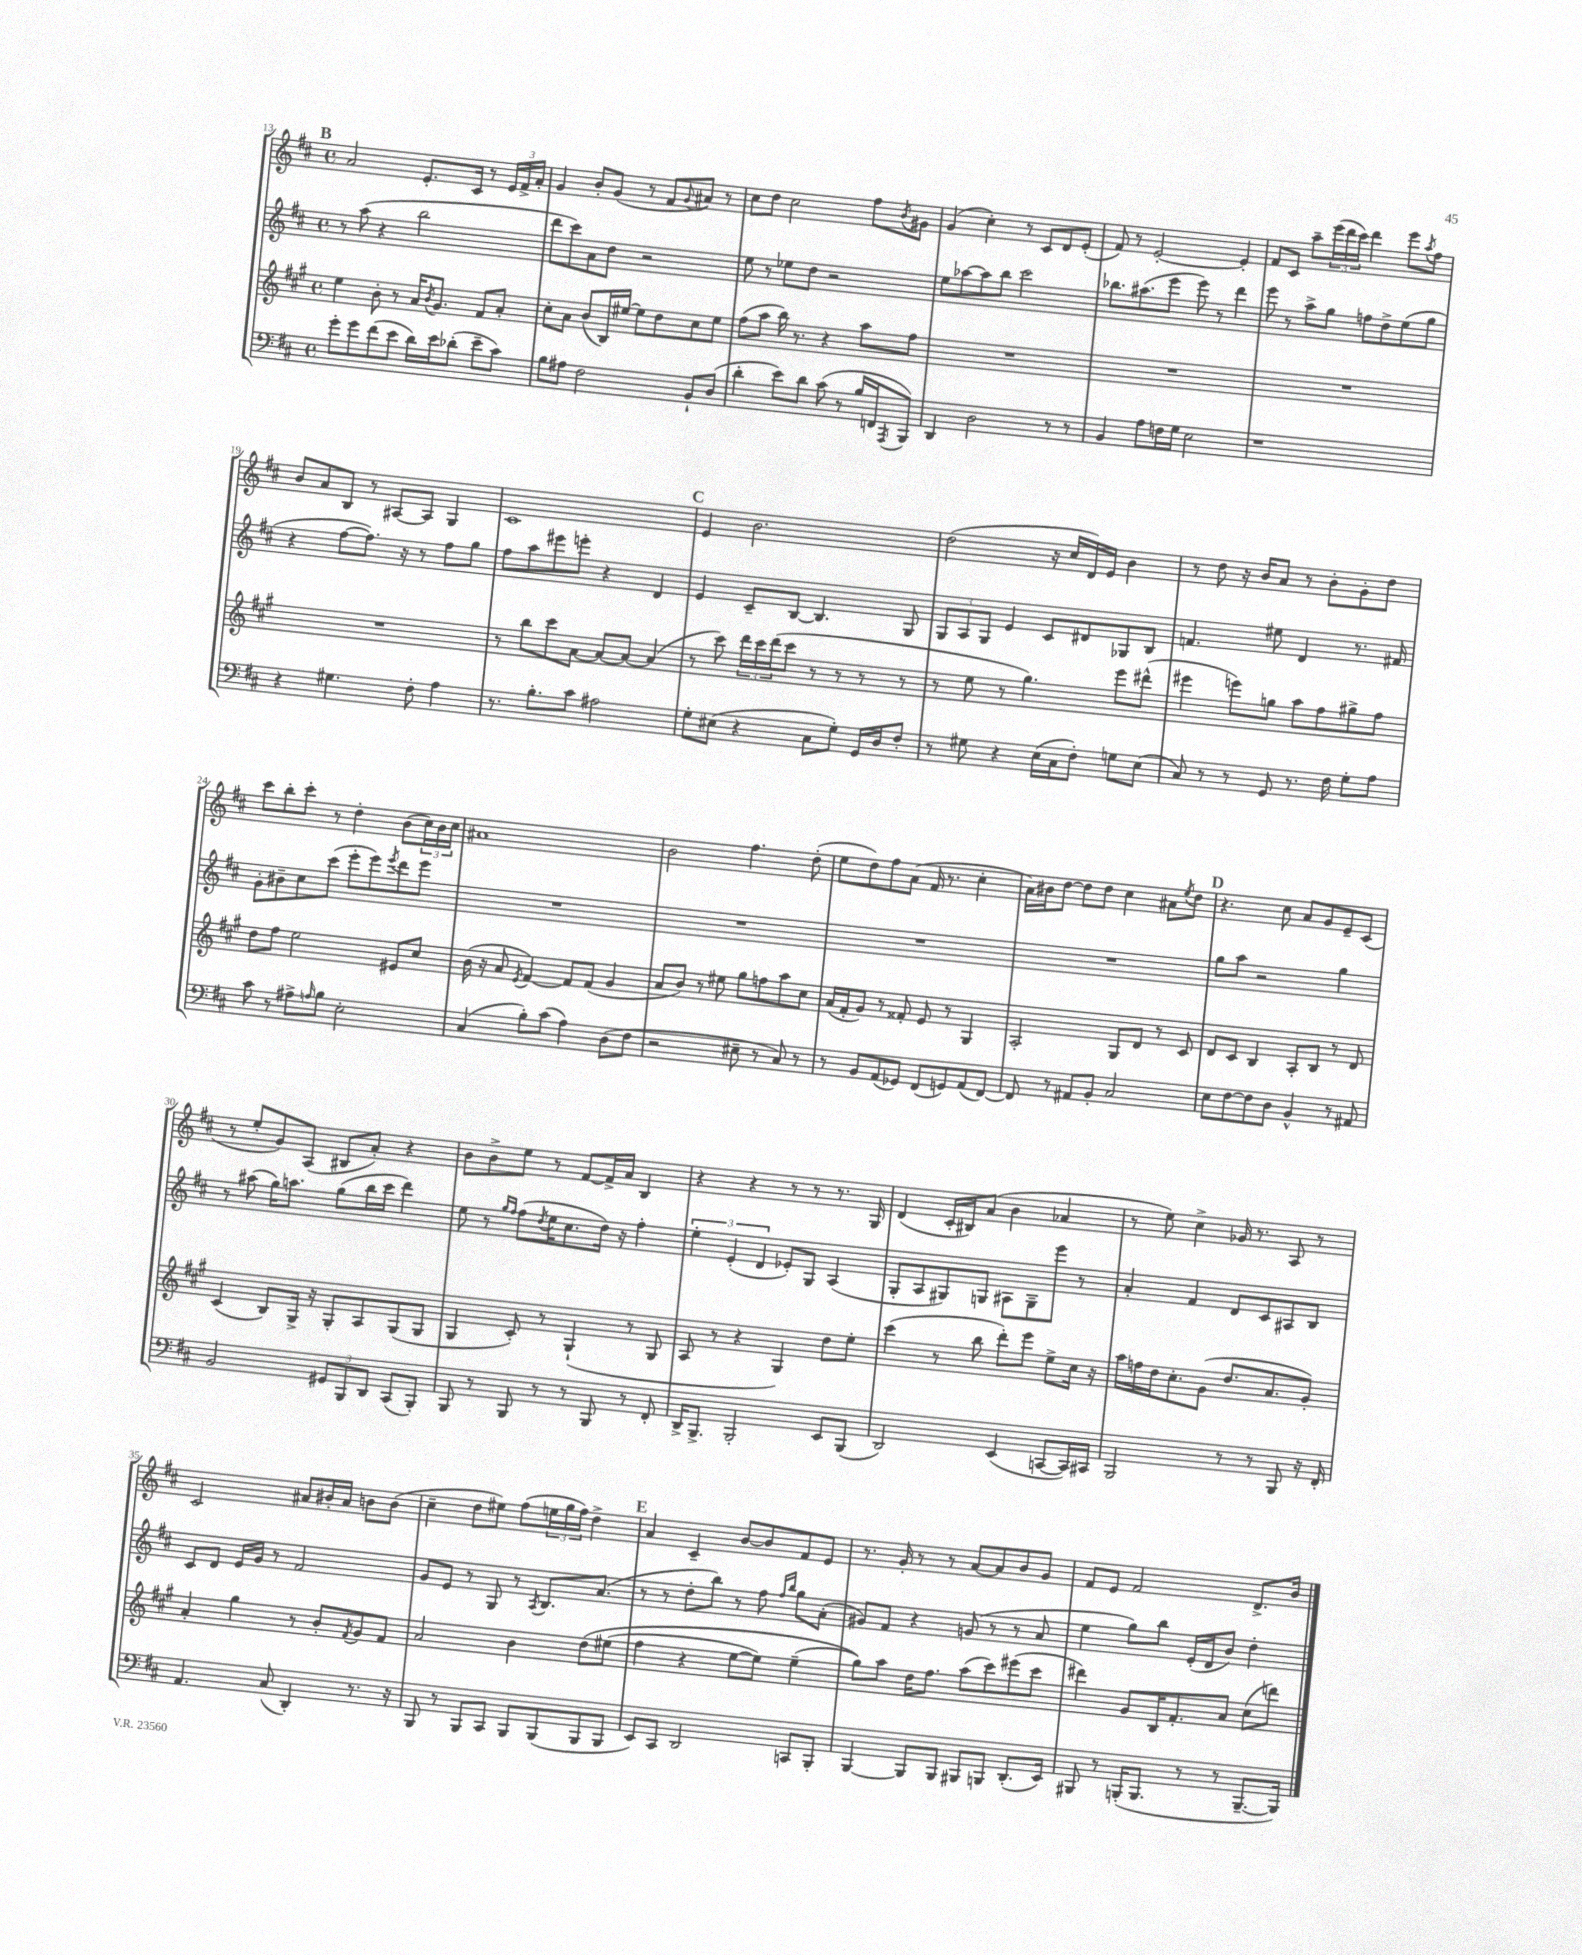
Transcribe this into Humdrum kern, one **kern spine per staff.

**kern	**kern	**kern	**kern
*staff4	*staff3	*staff2	*staff1
*clefF4	*clefG2	*clefG2	*clefG2
*k[f#c#]	*k[f#c#g#]	*k[f#c#]	*k[f#c#]
*M4/4	*M4/4	*M4/4	*M4/4
*met(c)	*met(c)	*met(c)	*met(c)
8g'\L	4ee\	8r	2a/
8g\	.	(8aa\	.
(8f#\	8b'\	4r	.
8e\J	8r	.	.
16d\LL)	16a/LK	2bb\	8.e'/L
.	8qb/	.	.
16e\J	8.g#/J	.	.
(8d-'\J	.	.	.
.	.	.	16c#/Jk
8e~\L	8f#/L	.	8r
8c#\J)	8a'/J	.	24e/LL
.	.	.	24f#^/
.	.	.	24a'/JJ
=	=	=	=
8B\L	8cc#'\L	8ddd\L	4g/
8A#\J	8a\J	8ccc#\)	.
2F#\	(8b/L	8a\	8b'/L
.	16B/L)	8dd\J	(8g/J
.	[16ee#/JJ	.	.
.	8ee#\]L	2r	8r
.	8dd\	.	8f#/L
.	.	.	8qqg/
8BB`/L	8cc#\	.	8a#/J)
(8D/J	8ee#\J	.	8r
=	=	=	=
4d'\	(8ff#\L	8ee\	8cc#\L
.	8aa\J	8r	8dd\J
8e\L)	16bb\)	8ee-\L	2cc#\
.	8.r	.	.
8d\J	.	8dd\J	.
(8c#\	4r	2r	.
8r	.	.	.
16B/LL	8aa\L	.	8ff#\L
16FF/J	.	.	.
8qAAA/	.	.	8qb/
8BBB/J)	8ff#\J	.	8g#\J
=	=	=	=
4DD/	1r	8ee\L	(4g/
.	.	[8aa-\	.
2D\	.	8aa-\]	4cc#'\)
.	.	8bb\J	.
.	.	2ccc#\	8r
.	.	.	8c#/L
8r	.	.	8d/
8r	.	.	(8e'/J
=	=	=	=
4BB/	1r	8.bb-\L	8f#/)
.	.	.	8r
.	.	(8.aa#\	.
8A\L	.	.	[2e'/
16F\L	.	8eee\J	.
16G\JJ	.	.	.
2E\	.	8eee\)	.
.	.	8r	.
.	.	4ddd\	4e'/]
=	=	=	=
1r	1r	8eee\	8f#/L
.	.	8r	8c#/J
.	.	8aa^\L	8aa~\L
.	.	8gg\J	(24eee\L
.	.	.	24ddd\
.	.	.	24ccc#\JJ)
.	.	8ff\L	4ddd\
.	.	8dd^\	.
.	.	(8ee\	8eee\L
.	.	.	8qaa/
.	.	8gg\J	8ff#\J
=	=	=	=
4r	1r	4r	8b/L
.	.	.	8a/
4.G#\	.	[8ff#\L	8B/J
.	.	8.ff#\]J)	8r
.	.	.	[8A#/L
.	.	16r	.
8F#'\	.	8r	8A#/]J
4A\	.	8ff#\L	4G/
.	.	8gg\J	.
=	=	=	=
8.r	8r	8ff#\L	1c#
.	8bb\L	8aa\	.
8.B'\L	.	.	.
.	8ccc#\	8eee#\	.
8c#\J	[8a\J	8eee'\J	.
2A#\	8a/_L	4r	.
.	8a/_J	.	.
.	(4a/]	4d/	.
=	=	=	=
8G'\L	8r	4e/	4e/
(8E#\J	8ccc#\)	.	.
4r	24ddd\LL	8c#~/L	2.b\
.	24ccc#\	.	.
.	(24ddd\J	.	.
.	8ccc#\J	[8B/J	.
8C#\L	8r	4.B/]	.
8G'\J)	8r	.	.
16GG/LL	8r	.	.
16D/J	.	.	.
8F#'/J	8r	8G/	.
=	=	=	=
8r	8r	12G/L	(2dd\
.	.	12A/	.
8G#\	8ee\	.	.
.	.	12G/J	.
4r	8r	4e/	.
.	4.gg#\)	.	.
(16E\LL	.	8c#/L	16r
16C#\J	.	.	16cc#/LL
8F#'\J)	.	8d#/	16d/)
.	.	.	16e/JJ
8G\L	8eee\L	8G-/	4b\
(8E\J	(8ddd#^^\J	8B/J	.
=	=	=	=
8C#/)	4eee#\	4.f/	8r
8r	.	.	8dd\
8r	8eee\L)	.	16r
.	.	.	16b/LK
8GG/	8gg\J	8ee#\	8a/J
8.r	8aa\L	4d/	8r
.	8ff#\	.	8b'\L
16F#\	.	.	.
8G'\L	8gg#^\	8.r	8g'\
8A\J	8ff#\J	.	8dd\J
.	.	16f#/	.
=	=	=	=
8c#\	8dd\L	8g'\L	8ccc#\L
8r	8ff#\J	8b#~\	8bb'\
8A#^\L	2ee\	8cc#\	8ccc#'\J
16qqA/	.	.	.
8B\J	.	(8ccc#\J	8r
2E'\	.	8eee'\L	4dd'\
.	.	8eee\)	.
.	.	8qeee/	.
.	8e#/L	8ddd\	(8b\L
.	8cc#/J	8eee\J	24cc#\L)
.	.	.	24b\
.	.	.	24cc#\JJ
=	=	=	=
(4C#/	(16b\	1r	1a#
.	16r	.	.
.	8a/	.	.
.	8qe/	.	.
8B'\L)	[4f#/)	.	.
(8c#\J	.	.	.
4A\)	8f#/]L	.	.
.	(8f#/J	.	.
(8D\L	4g#/	.	.
8F#\J	.	.	.
=	=	=	=
2r	8a/L	1r	2b\
.	8b/J)	.	.
.	8r	.	.
.	8ee#\	.	.
8E#~\	8gg#\L	.	4.ff#\
8r	8ff\	.	.
8C#/)	8aa\	.	.
8r	8cc#\J	.	(8dd'\
=	=	=	=
8r	(16a/LL	1r	8ee\L
.	16f#'/J	.	.
8BB/L	8g#/J)	.	8dd\)
(8AA/	8r	.	8ff#\
8GG-/J)	8f##'/	.	(8a\J
(8FF#/L	8e/	.	16f#/
.	.	.	8.r
8GG/)	8r	.	.
(8AA/	4G#/	.	4cc#'\
[8FF#/J)	.	.	.
=	=	=	=
8FF#/]	2A'/	1r	16a\LL)
.	.	.	16b#\J
8r	.	.	[8dd\J
8AA#/L	.	.	8dd\]L
8BB'/J	.	.	8dd\J
2C#/	8G#/L	.	4cc#\
.	8d/J	.	.
.	8r	.	8a#\L
.	.	.	8qee/
.	8c#/	.	8dd\J
=	=	=	=
8E\L	8d/L	8gg\L	4.r
[8F#\	8c#/J	8aa\J	.
8F#\]	4B/	2r	.
8D\J	.	.	8cc#\
4BB^^/	8A'/L	.	8a/L
.	8B/J	.	8g/
8r	8r	4gg\	8e~/
8AA#/	8d/	.	(8c#/J
=	=	=	=
2BB/	(4c#/	8r	8r
.	.	(8aa#\	8ee'/L
.	8B/L)	16gg\LK)	8g/)
.	.	8.aa\J	.
.	16G#^/Jk	.	(8A/J
.	16r	.	.
12GG#/L	8G#'/L	(8gg\L	8B#/L
12BBB/	.	.	.
.	8A/	16bb\L	8a'/J)
12DD/J	.	.	.
.	.	16ccc#\JJ	.
(8CC#/L	(8G#/	4ddd\)	4r
8BBB'/J)	8G#/J	.	.
=	=	=	=
8BBB/	4G#/	8ee\	8b\L
8r	.	8r	8b^\
.	.	16qqgg/LL	.
.	.	16qqff#/JJ	.
8BBB/	8c#'/)	(8ff#\L	8ee\J
.	.	8qdd/	.
8r	8r	16ee\K	8r
.	.	8.cc#\	.
8r	(4G#`/	.	[8f#/L
8BBB/	.	16dd\Jk)	16f#^/]L
.	.	16r	16a/JJ
8r	8r	4ff#'\	4B/
8FF#'/	8G#/	.	.
=	=	=	=
16DD^/LK	8A/	6ee'\	4r
8.BBB^/J	.	.	.
.	8r	.	.
.	.	(6e'/	.
2BBB'/	4r	.	4r
.	.	6d/	.
.	4G#/)	8e-'/L)	8r
.	.	8G/J	8r
8EE/L	8dd\L	(4A/	8.r
(8BBB/J	8ee'\J	.	.
.	.	.	16G/
=	=	=	=
2DD/)	(4ccc#\	8G'/L	(4d/
.	.	8A/	.
.	8r	8G#/)	16c#'/LL
.	.	.	16B#/J)
.	8bb\	8G/J	(8a/J
(4EE/	8ddd'\L)	8A#\L	4b\
.	8eee\J	8G~\	.
[8CC/L	8ee^\L	8eee\J	4a-/
16CC/]L)	16cc#\Jk	8r	.
16CC#/JJ	16r	.	.
=	=	=	=
2BBB/	16aa\LL	4a'/	8r
.	16ff\	.	.
.	16dd\J	.	8ee\)
.	8.cc#'\	.	.
.	.	4f#/	4cc#^\
.	(8g#\J	.	.
8r	8.dd/L	8d/L	16g-/
.	.	.	8.r
8r	.	8c#/	.
.	8.a/	.	.
8BBB/	.	8A#/	8A/
16r	8g#'/J)	8B/J	8r
16FF#'/	.	.	.
=	=	=	=
4.AA/	4a'/	8c#/L	2c#/
.	.	8d/J	.
.	4gg#\	16e/LL	.
.	.	16g/JJ	.
(8C#/	.	8r	.
4DD'/)	8r	2f#/	8a#/L
.	8b'/L	.	16b#'/L
.	.	.	16a#/JJ
.	8qf#/	.	.
8.r	8g#/	.	8b\L
.	8f#/J	.	(8b\J
16r	.	.	.
=	=	=	=
8BBB/	2a/	8g/L	4cc#~\
8r	.	8e/J	.
8BBB/L	.	8r	8dd\L
8CC#/J	.	8G/	8ee#\J)
8BBB/L	4b\	8r	(8ff#\L
.	.	8qA/	.
(8BBB/	.	8.B/L	24ee\L
.	.	.	24gg\
.	.	.	24ff#\JJ)
8BBB/	&(8dd\L	.	4dd^\
.	.	(8.a/J	.
8BBB/J	(8ee#\J	.	.
=	=	=	=
8EE/L)	4ff#\	8r	4a/
8CC#/J	.	8r	.
2DD/	4r	8dd'\L	4c#~/
.	.	8bb\J)	.
.	[8ee\L	8r	[8b/L
.	8ee\]J)	8ff#\	8b/]
.	.	16qqff#/LL	.
.	.	16qqbb/JJ	.
8CC/L	(4ee~\	8gg\L	8f#/
8BBB'/J	.	(8a'\J	8e/J
=	=	=	=
[4BBB/	8gg#\L)&)	8g#/L)	8.r
.	8aa\J	8f#/J	.
.	.	.	16g'/
8BBB/]L	16dd\LK	4r	8r
.	8.ff#\J	.	.
8BBB/J	.	.	8r
8BBB#/L	(8aa\L	(8g/	[8a/L
8BBB/J	8ccc#\)	8r	8a/]
(8.DD'/L	(8eee#\	8r	8b/
.	8ccc#\J	8a/	8g/J
16EE/Jk)	.	.	.
=	=	=	=
8BBB#/	4ddd#\)	4ee\	8f#/L
8r	.	.	8e/J
(16BBB'/LK	8g#/L	8gg\L)	2f#/
8.BBB/J	.	.	.
.	16B/K	8bb\J	.
.	8.f#'/	.	.
8r	.	(16e'/LL	.
.	.	16d/J	.
8r	8a/J	8b/J)	.
[8.BBB~/L	(8cc#\L	4dd'\	8.d^/L
.	8ddd\J)	.	.
16BBB/]Jk)	.	.	16b/Jk
==	==	==	==
*-	*-	*-	*-
